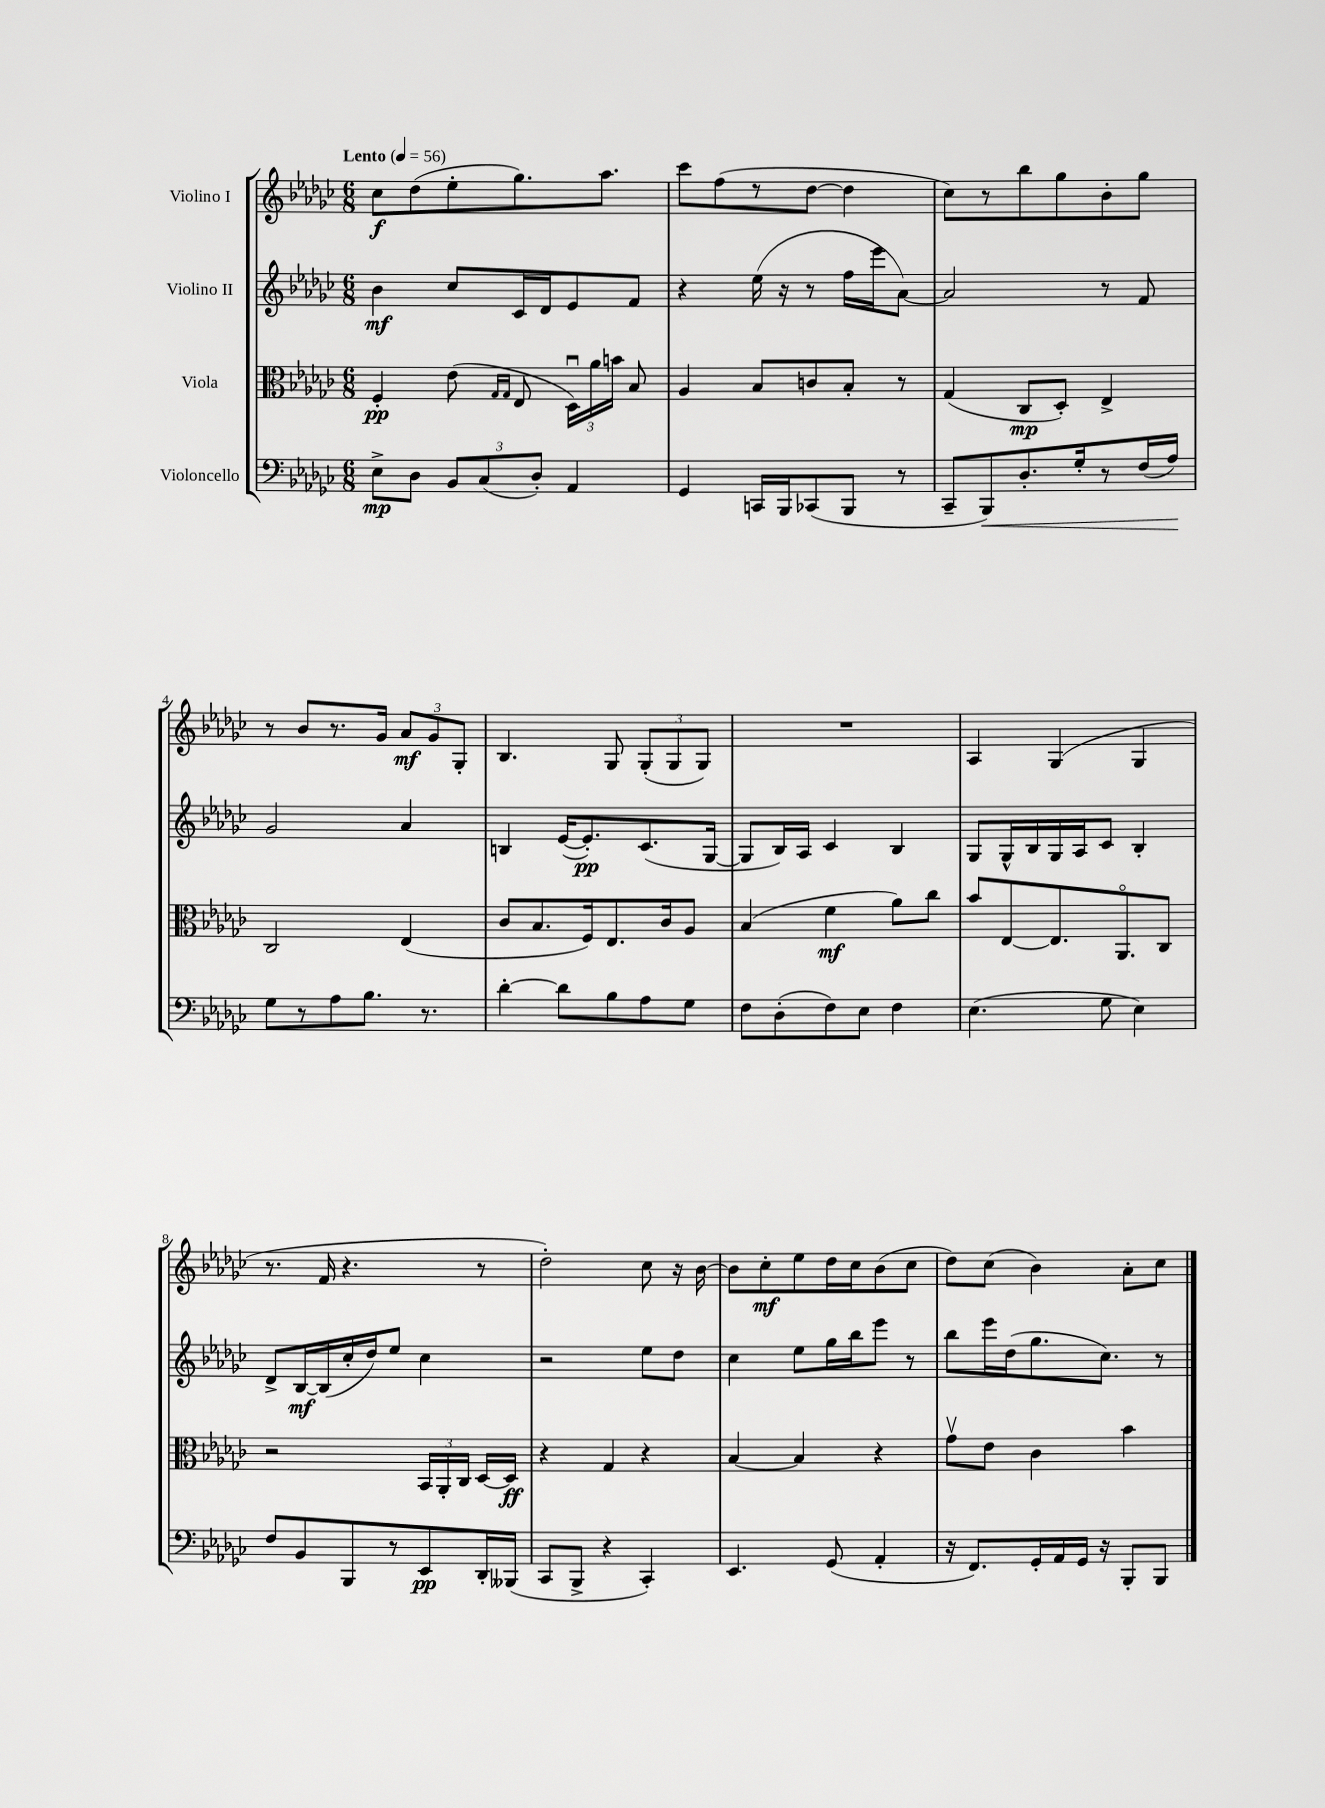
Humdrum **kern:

**kern	**dynam	**kern	**dynam	**kern	**dynam	**kern	**dynam
*part4	*part4	*part3	*part3	*part2	*part2	*part1	*part1
*staff4	*staff4	*staff3	*staff3	*staff2	*staff2	*staff1	*staff1
*I"Violoncello	*	*I"Viola	*	*I"Violino II	*	*I"Violino I	*
*clefF4	*	*clefC3	*	*clefG2	*	*clefG2	*
*k[b-e-a-d-g-c-]	*	*k[b-e-a-d-g-c-]	*	*k[b-e-a-d-g-c-]	*	*k[b-e-a-d-g-c-]	*
*M6/8	*	*M6/8	*	*M6/8	*	*M6/8	*
*MM56	*	*MM56	*	*MM56	*	*MM56	*
=1	=1	=1	=1	=1	=1	=1	=1
!	!	!	!	!	!	!LO:TX:a:B:t=Lento	!
8E-^\L	mp	4F'/	pp	4b-\	mf	8cc-\L	f
8D-\J	.	.	.	.	.	(8dd-\	.
12BB-/L	.	(8e-\	.	8cc-/L	.	8ee-'\	.
(12C-/	.	.	.	.	.	.	.
.	.	16qqG-/LL	.	.	.	.	.
.	.	16qqG-/JJ	.	.	.	.	.
.	.	8E-/	.	16c-/L	.	8.gg-\)	.
12D-'/J)	.	.	.	.	.	.	.
.	.	.	.	16d-/J	.	.	.
4AA-/	.	24D-u\LL)	.	8e-/	.	.	.
.	.	24a-\	.	.	.	.	.
.	.	.	.	.	.	8.aa-\J	.
.	.	24bn\JJ	.	.	.	.	.
.	.	8B-/	.	8f/J	.	.	.
=2	=2	=2	=2	=2	=2	=2	=2
4GG-/	.	4A-/	.	4r	.	8ccc-\L	.
.	.	.	.	.	.	(8ff\	.
16CCn/LL	.	8B-/L	.	(16ee-\	.	8r	.
16BBB-/J	.	.	.	16r	.	.	.
(8CC-X/	.	8cn/	.	8r	.	[8dd-\J	.
8BBB-/J	.	8B-'/J	.	16ff\LL	.	4dd-\]	.
.	.	.	.	16eee-\J	.	.	.
8r	.	8r	.	[8a-\J)	.	.	.
=3	=3	=3	=3	=3	=3	=3	=3
8CC-~/L	.	(4G-/	.	2a-/]	.	8cc-\L)	.
!	!LO:HP:b	!	!	!	!	!	!
8BBB-/)	<	.	.	.	.	8r	.
8.D-'/	.	8C-/L	mp	.	.	8bb-\	.
.	.	8D-'/J)	.	.	.	8gg-\	.
16G-'/k	.	.	.	.	.	.	.
8r	.	4E-^/	.	8r	.	8b-'\	.
(16F/L	.	.	.	8f/	.	8gg-\J	.
16A-/JJ)	.	.	.	.	.	.	.
.	[	.	.	.	.	.	.
!!LO:LB:g=z
=4	=4	=4	=4	=4	=4	=4	=4
8G-\L	.	2C-/	.	2g-/	.	8r	.
8r	.	.	.	.	.	8b-/L	.
8A-\	.	.	.	.	.	8.r	.
8.B-\J	.	.	.	.	.	.	.
.	.	.	.	.	.	16g-/Jk	.
.	.	(4E-/	.	4a-/	.	12a-/L	mf
8.r	.	.	.	.	.	.	.
.	.	.	.	.	.	12g-/	.
.	.	.	.	.	.	12G-'/J	.
=5	=5	=5	=5	=5	=5	=5	=5
[4d-'\	.	8c-/L	.	4Bn/	.	4.B-/	.
.	.	8.B-/	.	.	.	.	.
8d-\L]	.	.	.	([16e-/KL	.	.	.
.	.	16F/k)	.	8.e-'/])	pp	.	.
8B-\	.	8.E-/	.	.	.	8G-/	.
8A-\	.	.	.	(8.c-/	.	(12G-'/L	.
.	.	16c-/k	.	.	.	.	.
.	.	.	.	.	.	12G-/	.
8G-\J	.	8A-/J	.	.	.	.	.
.	.	.	.	.	.	12G-/J)	.
.	.	.	.	[16G-/Jk	.	.	.
=6	=6	=6	=6	=6	=6	=6	=6
8F\L	.	(4B-/	.	8G-/L]	.	2.r	.
(8D-'\	.	.	.	16B-/L)	.	.	.
.	.	.	.	16A-/JJ	.	.	.
8F\)	.	4f\	mf	4c-/	.	.	.
8E-\J	.	.	.	.	.	.	.
4F\	.	8a-\L)	.	4B-/	.	.	.
.	.	8cc-\J	.	.	.	.	.
=7	=7	=7	=7	=7	=7	=7	=7
(4.E-\	.	8b-/L	.	8G-/L	.	4A-/	.
.	.	[8E-/	.	16G-^^/L	.	.	.
.	.	.	.	16B-/	.	.	.
.	.	8.E-/]	.	16G-/	.	(4G-/	.
.	.	.	.	16A-/J	.	.	.
8G-\	.	.	.	8c-/J	.	.	.
.	.	8.AA-/	.	.	.	.	.
4E-\)	.	.	.	4B-'/	.	4G-/	.
.	.	8C-/J	.	.	.	.	.
!!LO:LB:g=z
=8	=8	=8	=8	=8	=8	=8	=8
8F/L	.	2r	.	8d-^/L	.	8.r	.
8BB-/	.	.	.	[16B-/L	mf	.	.
.	.	.	.	(16B-/]	.	16f/	.
8BBB-/	.	.	.	16cc-'/	.	4.r	.
.	.	.	.	16dd-/J)	.	.	.
8r	.	.	.	8ee-/J	.	.	.
8EE-/	pp	24BB-/LL	.	4cc-\	.	.	.
.	.	24AA-'/	.	.	.	.	.
.	.	24C-/JJ	.	.	.	.	.
16DD-'/L	.	[16D-/LL	.	.	.	8r	.
(16BBB--X/JJ	.	16D-/JJ]	ff	.	.	.	.
=9	=9	=9	=9	=9	=9	=9	=9
8CC-/L	.	4r	.	2r	.	2dd-'\)	.
8BBB-^/J	.	.	.	.	.	.	.
4r	.	4G-/	.	.	.	.	.
4CC-'/)	.	4r	.	8ee-\L	.	8cc-\	.
.	.	.	.	8dd-\J	.	16r	.
.	.	.	.	.	.	[16b-\	.
=10	=10	=10	=10	=10	=10	=10	=10
4.EE-/	.	[4B-/	.	4cc-\	.	8b-\L]	.
.	.	.	.	.	.	8cc-'\	mf
.	.	4B-/]	.	8ee-\L	.	8ee-\	.
(8GG-/	.	.	.	16gg-\L	.	16dd-\L	.
.	.	.	.	16bb-\J	.	16cc-\J	.
4AA-'/	.	4r	.	8eee-\J	.	(8b-\	.
.	.	.	.	8r	.	8cc-\J	.
=11	=11	=11	=11	=11	=11	=11	=11
16r	.	8g-v\L	.	8bb-\L	.	8dd-\L)	.
8.FF/L)	.	.	.	.	.	.	.
.	.	8e-\J	.	16eee-\L	.	(8cc-\J	.
.	.	.	.	(16dd-\J	.	.	.
16GG-'/L	.	4c-\	.	8.gg-\	.	4b-\)	.
16AA-/	.	.	.	.	.	.	.
16GG-/JJ	.	.	.	.	.	.	.
16r	.	.	.	8.cc-\J)	.	.	.
8BBB-'/L	.	4b-\	.	.	.	8a-'\L	.
8BBB-/J	.	.	.	8r	.	8cc-\J	.
==	==	==	==	==	==	==	==
*-	*-	*-	*-	*-	*-	*-	*-
